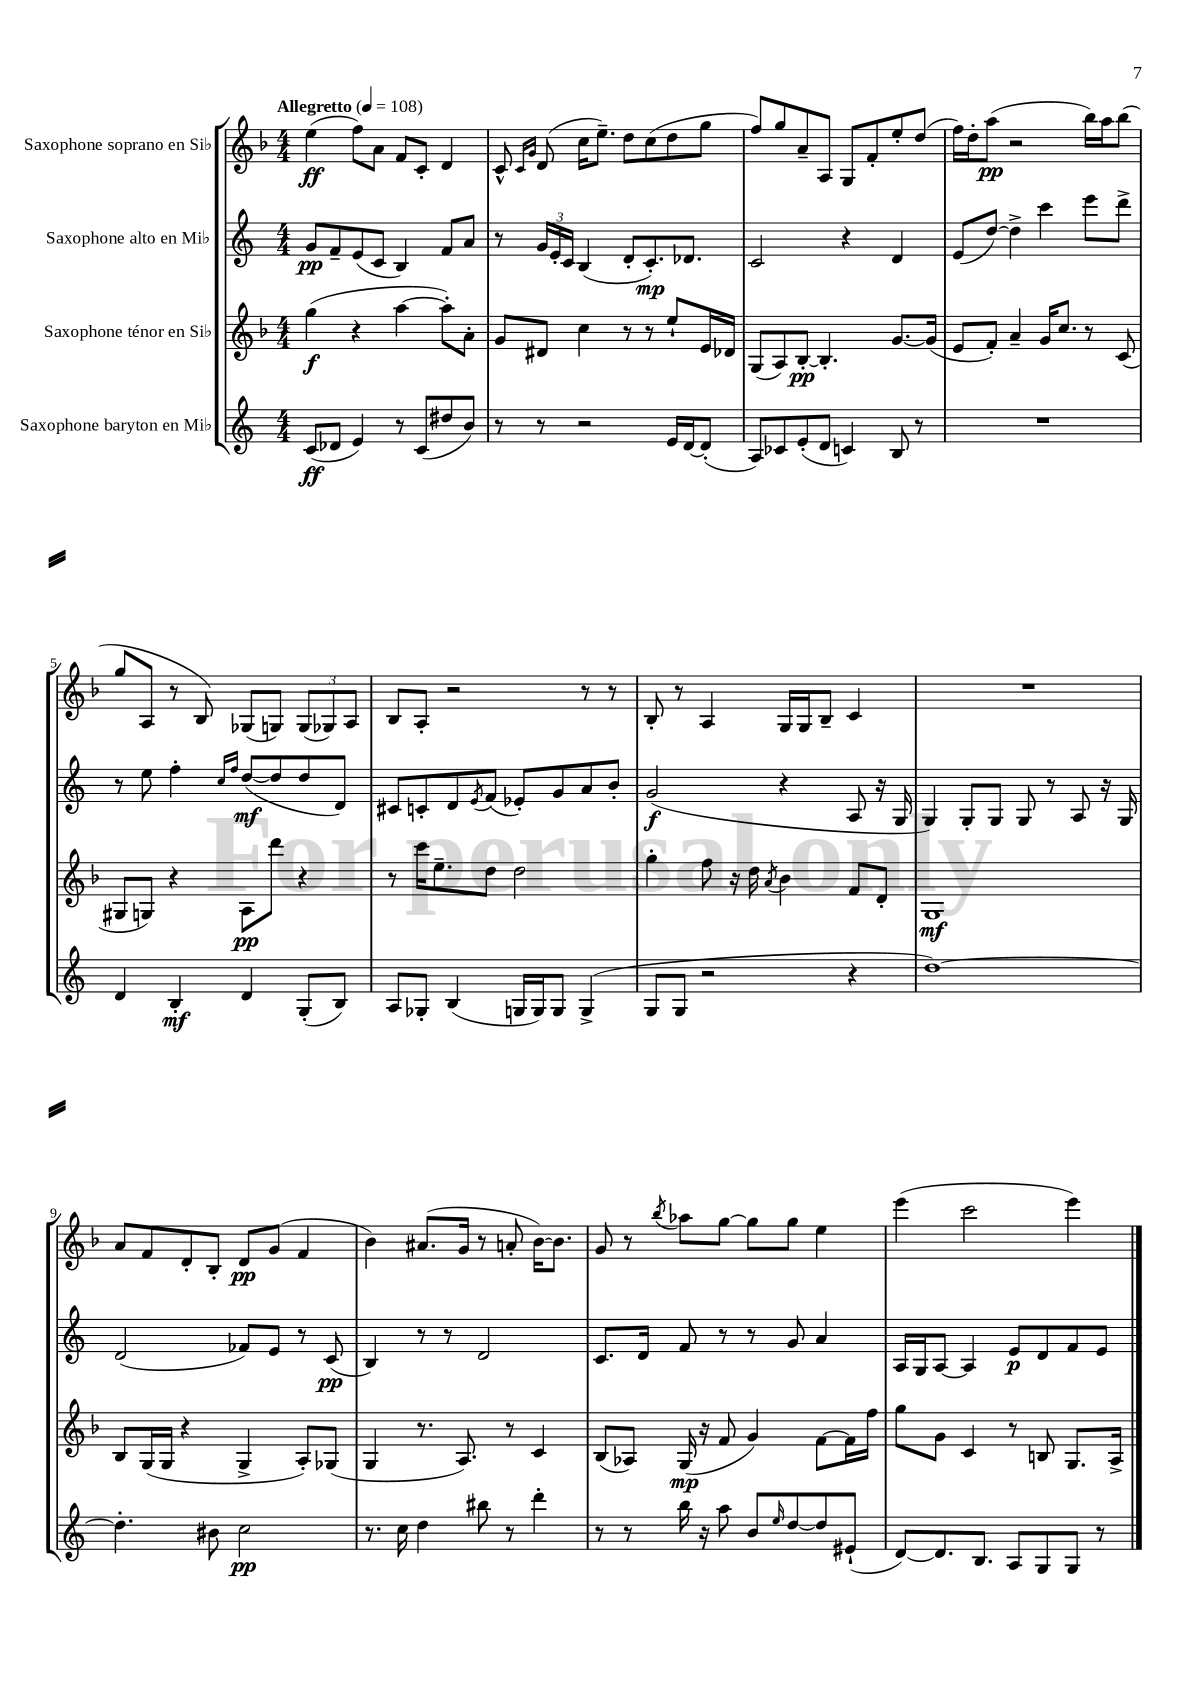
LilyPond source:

<<
\new StaffGroup <<
\new Staff = "s0" \with { instrumentName = "Saxophone soprano en Sib" } {
    \clef treble \key f \major \numericTimeSignature \time 4/4 \tempo "Allegretto" 4 = 108
    e''4\ff( f''8) a'8 f'8 c'8-. d'4 |
    c'8-^ \grace { c'16 g'16 } d'8( c''16 e''8.--) d''8 c''8( d''8 g''8 |
    f''8) g''8 a'8-- a8 g8 f'8-. e''8-. d''8( |
    f''16) d''16-. a''8\pp( r2 bes''16) a''16 bes''8( |
    g''8 a8 r8 bes8) ges8( g8) \tuplet 3/2 { g8( ges8) a8 } |
    bes8 a8-. r2 r8 r8 |
    bes8-. r8 a4 g16 g16 bes8-- c'4 |
    R1 |
    a'8 f'8 d'8-. bes8-. d'8\pp g'8( f'4 |
    bes'4) ais'8.( g'16 r8 a'8-. bes'16~) bes'8. |
    g'8 r8 \acciaccatura { bes''8 } aes''8 g''8~ g''8 g''8 e''4 |
    e'''4( c'''2 e'''4) \bar "|." |
}
\new Staff = "s1" \with { instrumentName = "Saxophone alto en Mib" } {
    \clef treble \key c \major \numericTimeSignature \time 4/4
    g'8\pp f'8-- e'8( c'8 b4) f'8 a'8 |
    r8 \tuplet 3/2 { g'16 e'16-. c'16 } b4( d'8-. c'8.-.\mp) des'8. |
    c'2 r4 d'4 |
    e'8( d''8~) d''4-> c'''4 e'''8 d'''8-> |
    r8 e''8 f''4-. \grace { c''16 f''16 } d''8~\mf( d''8 d''8 d'8) |
    cis'8 c'8-. d'8 \acciaccatura { e'8 } f'8( ees'8-.) g'8 a'8 b'8-. |
    g'2\f( r4 a8 r16 g16 |
    g4) g8-. g8 g8 r8 a8 r16 g16 |
    d'2( fes'8) e'8 r8 c'8\pp( |
    b4) r8 r8 d'2 |
    c'8. d'16 f'8 r8 r8 g'8 a'4 |
    a16 g16 a8~ a4 e'8\p d'8 f'8 e'8 \bar "|." |
}
\new Staff = "s2" \with { instrumentName = "Saxophone ténor en Sib" } {
    \clef treble \key f \major \numericTimeSignature \time 4/4
    g''4\f( r4 a''4~ a''8-.) a'8-. |
    g'8 dis'8 c''4 r8 r8 e''8-! e'16 des'16 |
    g8( a8) bes8~-.\pp bes4.-. g'8.~ g'16( |
    e'8 f'8-.) a'4-- g'16 c''8. r8 c'8( |
    gis8 g8) r4 a8\pp d'''8 r4 |
    r8 c'''16 e''8.-- d''8 d''2 |
    g''4-. f''8 r16 d''16 \acciaccatura { a'8 } bes'4 f'8 d'8-. |
    g1\mf |
    bes8 g16( g16 r4 g4-> a8-.) ges8( |
    g4 r8. a8.) r8 c'4 |
    bes8( aes8) g16\mp( r16 f'8 g'4) f'8~ f'16 f''16 |
    g''8 g'8 c'4 r8 b8 g8. a16-> \bar "|." |
}
\new Staff = "s3" \with { instrumentName = "Saxophone baryton en Mib" } {
    \clef treble \key c \major \numericTimeSignature \time 4/4
    c'8\ff( des'8 e'4) r8 c'8( dis''8 b'8) |
    r8 r8 r2 e'16 d'16~ d'8-.( |
    a8) ces'8 e'8-.( d'8 c'4) b8 r8 |
    R1 |
    d'4 b4-.\mf d'4 g8-.( b8) |
    a8 ges8-. b4( g16 g16) g8 g4->( |
    g8 g8 r2 r4 |
    d''1~) |
    d''4.-. bis'8 c''2\pp |
    r8. c''16 d''4 bis''8 r8 d'''4-. |
    r8 r8 b''16 r16 a''8 b'8 \grace { e''16 } d''8~ d''8 eis'8-!( |
    d'8~) d'8. b8. a8 g8 g8 r8 \bar "|." |
}
>>
>>
